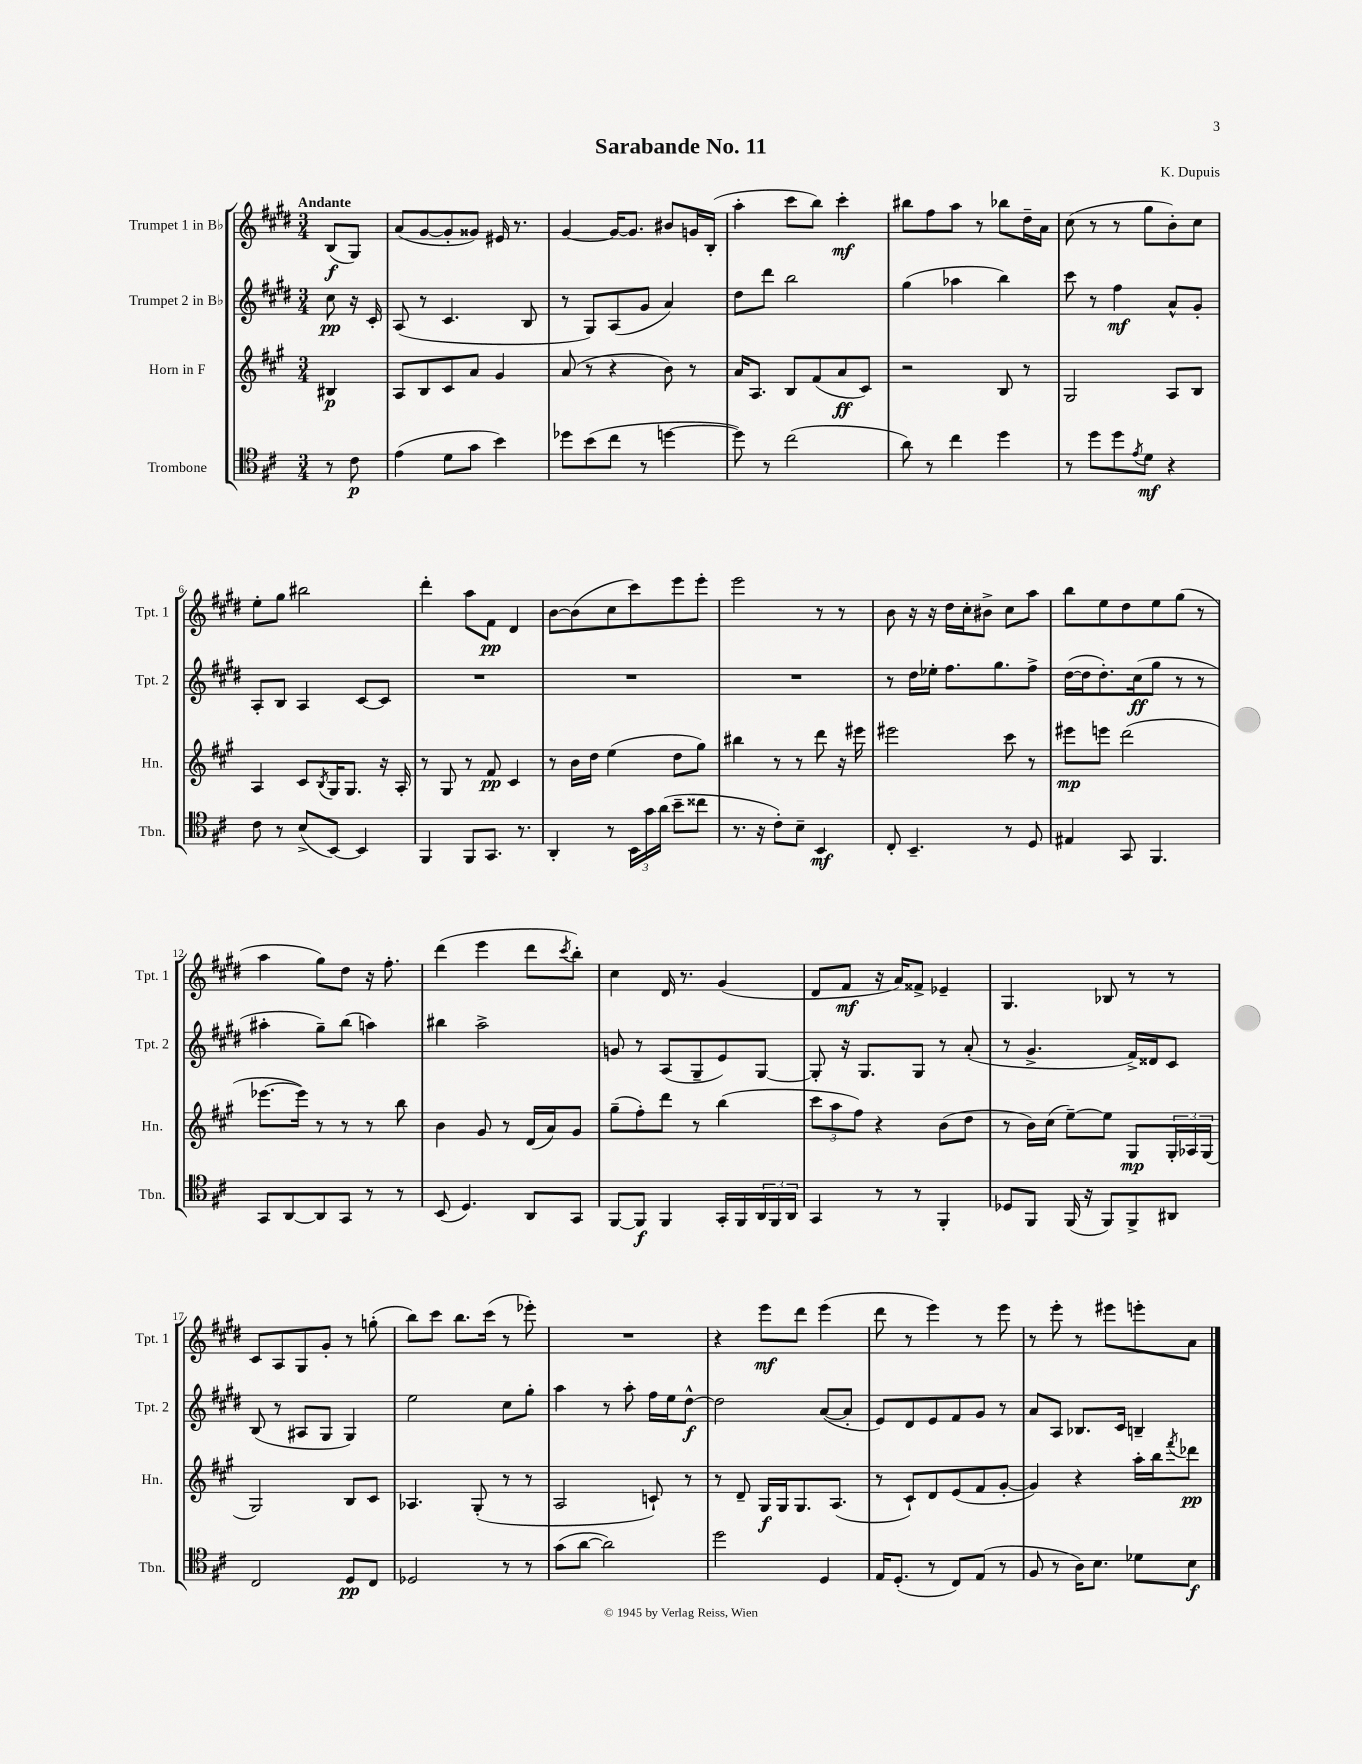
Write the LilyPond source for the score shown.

\header { title = "Sarabande No. 11" composer = "K. Dupuis" }
<<
\new StaffGroup <<
\new Staff = "s0" \with { instrumentName = "Trumpet 1 in Bb" shortInstrumentName = "Tpt. 1" } {
    \clef treble \key e \major \numericTimeSignature \time 3/4 \partial 4 \tempo "Andante"
    b8\f( gis8) |
    a'8( gis'8~ gis'8-. gisis'8) eis'16 r8. |
    gis'4~ gis'16~ gis'8. bis'8 g'16 b16-.( |
    a''4-. cis'''8 b''8) cis'''4-.\mf |
    bis''8 fis''8 a''8 r8 bes''8 dis''16-- a'16 |
    cis''8( r8 r8 gis''8 b'8-.) cis''8 |
    e''8-. gis''8 bis''2 |
    dis'''4-. a''8 fis'8\pp dis'4 |
    b'8~ b'8( cis''8 cis'''8) e'''8 e'''8-. |
    e'''2 r8 r8 |
    b'8 r16 r16 dis''16 cis''16-. bis'8-> cis''8 a''8 |
    b''8 e''8 dis''8 e''8 gis''8( r8 |
    a''4 gis''8) dis''8 r16 fis''8.-. |
    dis'''4( e'''4 dis'''8 \acciaccatura { cis'''8 } b''8-.) |
    cis''4 dis'16 r8. gis'4( |
    dis'8 fis'8\mf r16 a'16) fisis'8-> ees'4-- |
    gis4. bes8 r8 r8 |
    cis'8 a8 gis8 gis'8-. r8 g''8-.( |
    b''8) cis'''8 b''8. cis'''16( r8 ees'''8-.) |
    R2. |
    r4 e'''8\mf dis'''8 e'''4( |
    dis'''8 r8 e'''4) r8 e'''8 |
    r8 e'''8-. r8 eis'''8 e'''8-. a'8 \bar "|." |
}
\new Staff = "s1" \with { instrumentName = "Trumpet 2 in Bb" shortInstrumentName = "Tpt. 2" } {
    \clef treble \key e \major \numericTimeSignature \time 3/4 \partial 4
    cis''8\pp r16 cis'16-. |
    a8( r8 cis'4. b8 |
    r8 gis8) a8( gis'8 a'4) |
    dis''8 dis'''8 b''2 |
    gis''4( aes''4 b''4) |
    cis'''8 r8 fis''4\mf a'8-^ gis'8-. |
    a8-. b8 a4 cis'8~ cis'8 |
    R2. |
    R2. |
    R2. |
    r8 dis''16 ees''16-. fis''8. gis''8. fis''8-> |
    dis''16~( dis''16 dis''8.-.) cis''16\ff( gis''8 r8 r8 |
    ais''4-. gis''8--) b''8( a''4) |
    bis''4 a''2-> |
    g'8 r8 a8( gis8-- e'8) gis8~ |
    gis8-. r16 gis8. gis8 r8 a'8-.( |
    r8 gis'4.-> fis'16->) disis'16 cis'8 |
    b8( r8 ais8 gis8 gis4) |
    e''2 cis''8 gis''8-. |
    a''4 r8 a''8-. fis''16 e''16 dis''8~-^\f |
    dis''2 a'8~( a'8-. |
    e'8) dis'8 e'8 fis'8 gis'8 r8 |
    a'8 a8 bes8. cis'16 b4-- \bar "|." |
}
\new Staff = "s2" \with { instrumentName = "Horn in F" shortInstrumentName = "Hn." } {
    \clef treble \key a \major \numericTimeSignature \time 3/4 \partial 4
    bis4\p |
    a8 b8 cis'8 a'8 gis'4 |
    a'8( r8 r4 b'8) r8 |
    a'16 a8. b8 fis'8( a'8\ff cis'8) |
    r2 b8 r8 |
    gis2 a8 b8 |
    a4 cis'8 \acciaccatura { b8 } gis16 gis8. r16 a16-. |
    r8 gis8 r8 fis'8\pp cis'4 |
    r8 b'16 d''16 e''4( d''8 gis''8) |
    bis''4 r8 r8 d'''8 r16 eis'''16 |
    eis'''2 cis'''8 r8 |
    eis'''8\mp e'''8 d'''2( |
    ees'''8.~ ees'''16) r8 r8 r8 b''8 |
    b'4 gis'8 r8 d'16( a'16) gis'8 |
    gis''8--( fis''8-.) d'''8 r8 b''4( |
    \tuplet 3/2 { cis'''8 a''8 fis''8) } r4 b'8( d''8 |
    r8 b'16) cis''16( e''8~--) e''8 gis8\mp \tuplet 3/2 { gis16-. aes16 gis16( } |
    gis2) b8 cis'8 |
    aes4. gis8-.( r8 r8 |
    a2 c'8-!) r8 |
    r8 d'8-- gis16\f gis16 gis8. a8.( |
    r8 cis'8-!) d'8 e'8( fis'8 gis'8~-. |
    gis'4) r4 a''16-. b''16 \acciaccatura { fis'''8 } des'''8\pp \bar "|." |
}
\new Staff = "s3" \with { instrumentName = "Trombone" shortInstrumentName = "Tbn." } {
    \clef tenor \key d \major \numericTimeSignature \time 3/4 \partial 4
    r8 cis'8\p |
    e'4( d'8 g'8 b'4) |
    des''8 b'8( cis''8 r8 d''4~ |
    d''8) r8 cis''2( |
    a'8) r8 cis''4 d''4 |
    r8 d''8 d''8 \acciaccatura { e'8 } d'8\mf r4 |
    cis'8 r8 b8->( b,8~) b,4 |
    fis,4 fis,8 g,8. r8. |
    a,4-. r8 \tuplet 3/2 { b,16 g'16 a'16( } b'8-- cisis''8 |
    r8. r16 cis'8-.) b8-- b,4\mf |
    cis8-. b,4.-- r8 d8 |
    eis4 g,8 fis,4. |
    g,8 a,8~ a,8 g,8 r8 r8 |
    b,8( d4.) a,8 g,8 |
    fis,8~ fis,8\f fis,4 g,16-. fis,16 \tuplet 3/2 { a,16 fis,16 a,16 } |
    g,4 r8 r8 fis,4-. |
    des8 fis,8 fis,16( r16 fis,8) fis,8-> ais,8 |
    cis2 d8\pp cis8 |
    des2 r8 r8 |
    g'8( a'8~ a'2) |
    d''2 d4 |
    e16 d8.-.( r8 cis8) e8( r8 |
    fis8 r8 a16) b8. des'8 b8\f \bar "|." |
}
>>
>>
